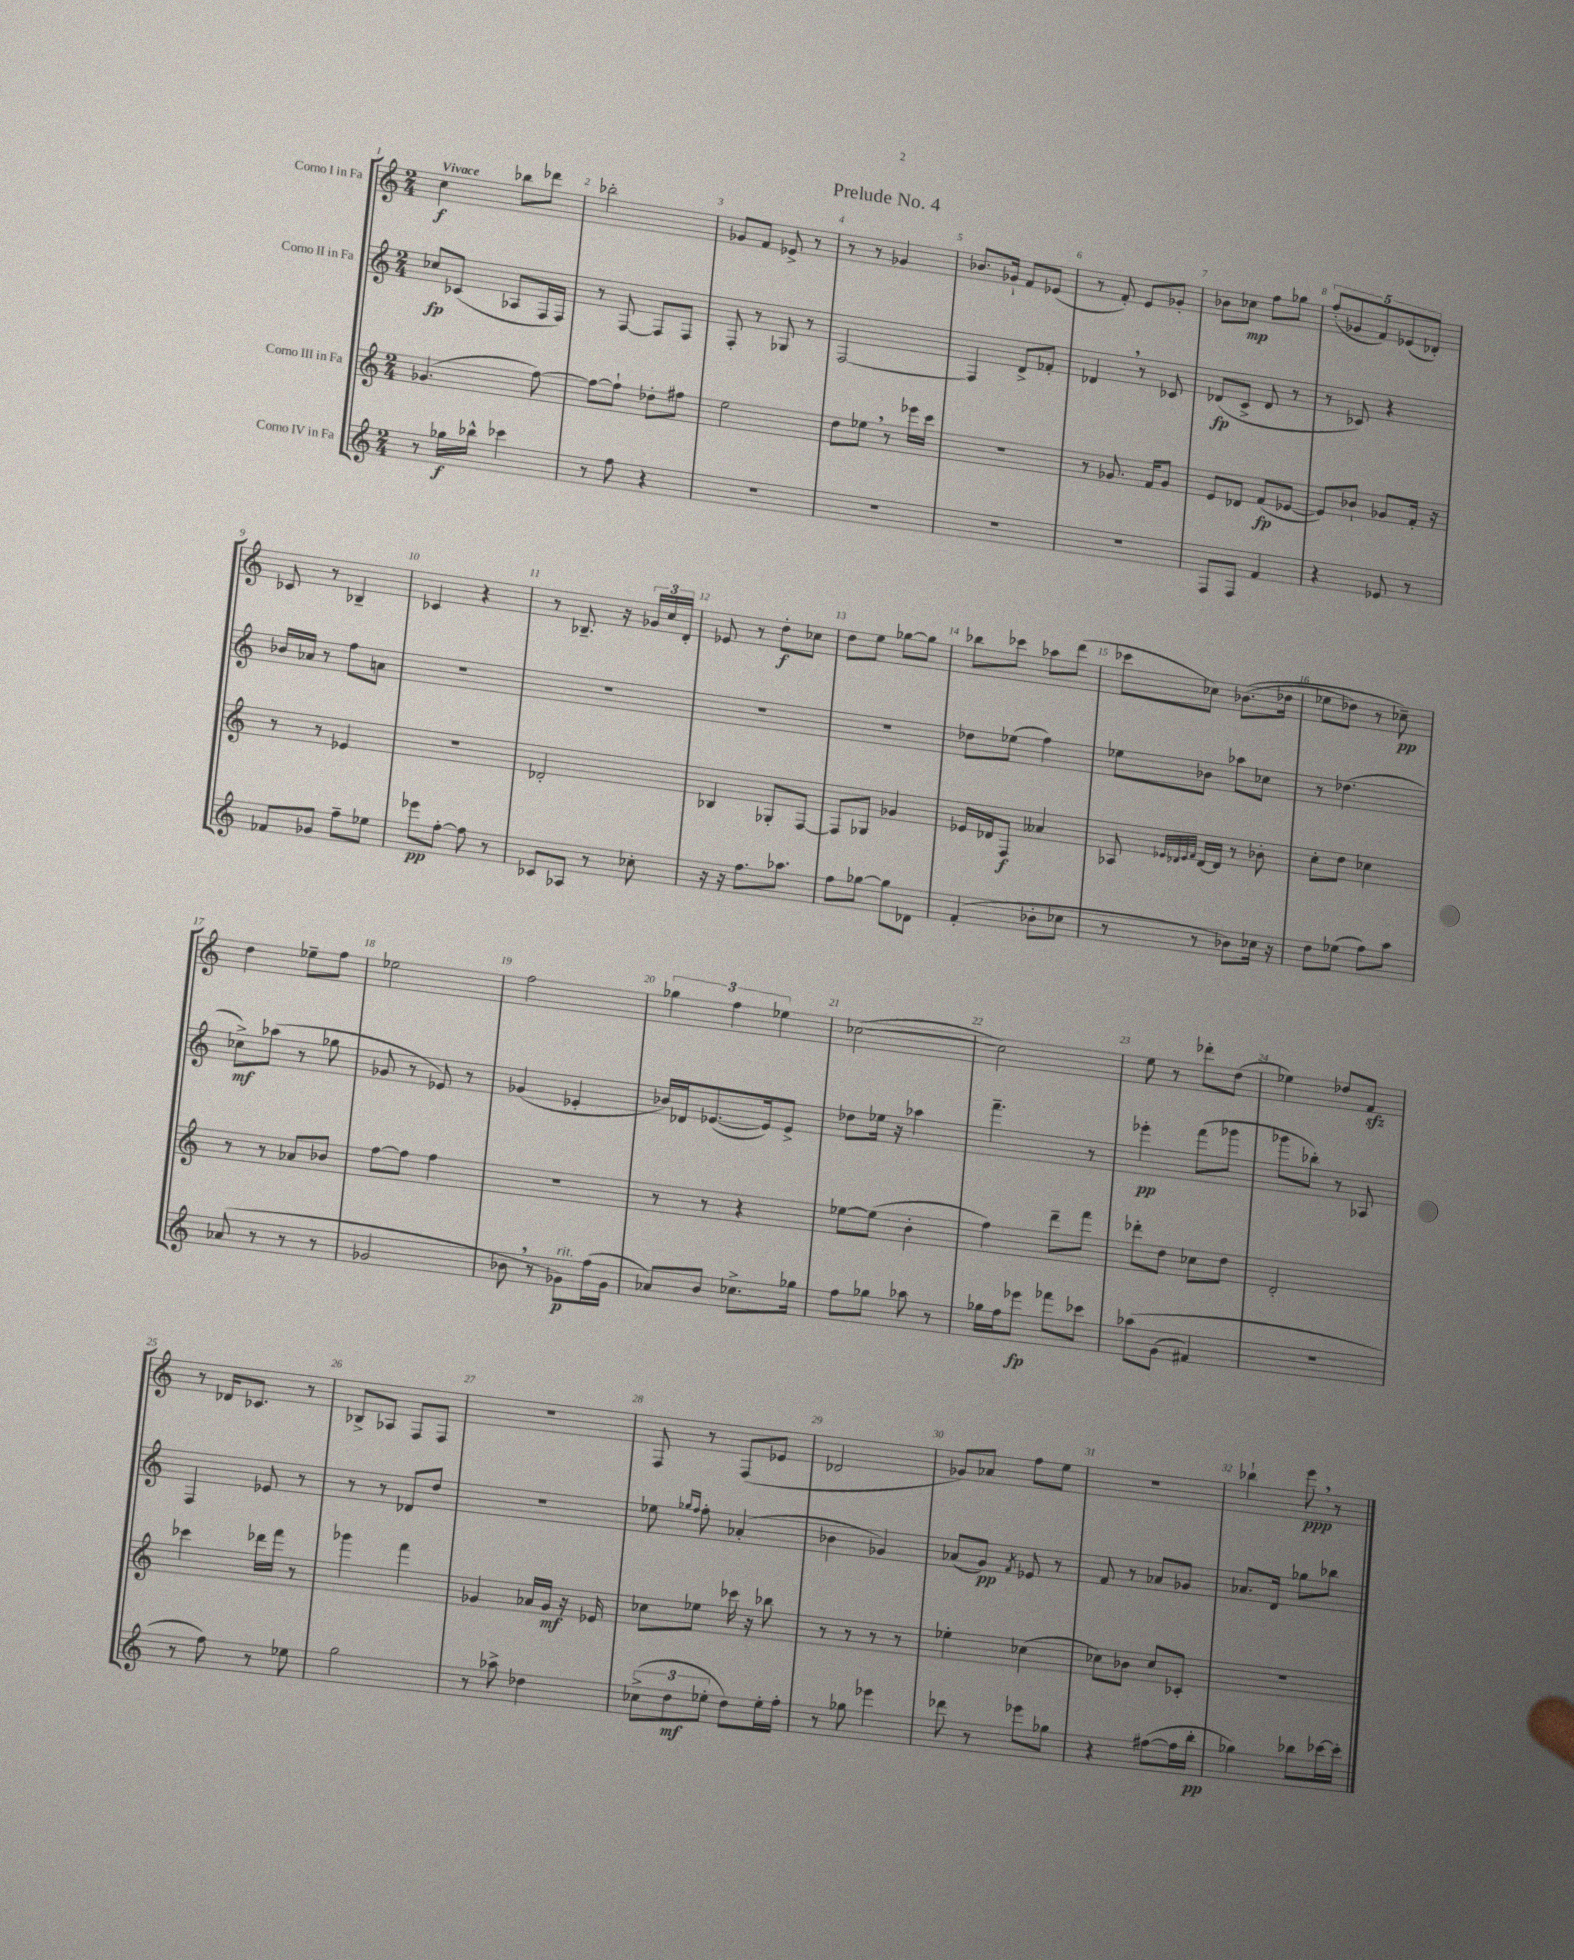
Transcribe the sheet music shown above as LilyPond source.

\header { title = "Prelude No. 4" }
<<
\new StaffGroup <<
\new Staff = "s0" \with { instrumentName = "Corno I in Fa" } {
    \clef treble \key c \major \numericTimeSignature \time 2/4 \tempo "Vivace"
    c''4\f bes''8 des'''8 |
    bes''2-. |
    ges'8 f'8 ees'8-> r8 |
    r8 r8 ges'4 |
    bes'8. ges'16-! f'8 ees'8( |
    r8 f'8-.) e'8 ges'8-. |
    bes'8 ces''8\mp f''8 ges''8 |
    \tuplet 5/4 { f''8-.( ges'8 f'8) ees'8( des'8-.) } |
    ces'8 r8 bes4-- |
    ces'4 r4 |
    r8 bes8.-- r16 \tuplet 3/2 { ges'16 c''16 d'16-. } |
    ees'8 r8 d''8-.\f ces''8 |
    d''8 e''8 ges''8~ ges''8 |
    bes''8 ces'''8 aes''8 d'''8( |
    ces'''8 ces''8) bes'8.(\( des''16 |
    ees''8 des''8) r8 ces''8--\pp\) |
    d''4 ees''8-- f''8 |
    ees''2 |
    f''2 |
    \tuplet 3/2 { ges''4 f''4 ees''4 } |
    ces''2~( |
    ces''2) |
    e''8 r8 des'''8-. d''8( |
    ees''4) des''8 f'8\sfz |
    r8 des'16 ces'8. r8 |
    bes8-> aes8 f8 f8 |
    r2 |
    f8 r8 f8( ees'8 |
    des'2 |
    ges'8) aes'8 f''8 e''8 |
    r2 |
    bes''4-! e'''8\ppp \breathe r8 \bar "|." |
}
\new Staff = "s1" \with { instrumentName = "Corno II in Fa" } {
    \clef treble \key c \major \numericTimeSignature \time 2/4
    ces''8\fp ces'8( aes8 f16 f16) |
    r8 f8~ f8 f8 |
    f8-. r8 ges8 r8 |
    f2~ |
    f4 d'8-> fes'8-. |
    des'4 \breathe r8 ces'8 |
    des'8\fp( c'8-> des'8 r8 |
    r8 ces'8) r4 |
    bes'16 aes'16 r8 f''8 a'8 |
    R2 |
    R2 |
    R2 |
    R2 |
    des''8 ees''8( f''4) |
    ees''8 bes'8 aes''8 ces''8 |
    r8 des''4.( |
    ces''8->\mf) aes''8( r8 ges''8 |
    ges'8 r8 ees'8) r8 |
    ges'4( ees'4-. |
    bes'16) des'16 ees'8.~( ees'16) ees'8-> |
    des''8 ees''16 r16 aes''4 |
    f'''4.-- r8 |
    ees'''4-.\pp f'''8( ges'''8 |
    ges'''8 bes''8-.) r8 aes8 |
    f4 ees'8 r8 |
    r8 r8 des'8 d''8 |
    R2 |
    ees''8 \grace { ges''16 f''16 } f''8-. aes'4-.( |
    bes'4 ges'4) |
    aes'8( g'8\pp) \acciaccatura { f'8 } ees'8 r8 |
    f'8 r8 aes'8 ges'8 |
    aes'8. d'16 ges''8 bes''8 \bar "|." |
}
\new Staff = "s2" \with { instrumentName = "Corno III in Fa" } {
    \clef treble \key c \major \numericTimeSignature \time 2/4
    ges'4.( f''8~) |
    f''8~ f''8-! des''8-. fis''8 |
    e''2 |
    d''8 ees''8 \breathe r8 ees'''16 c'''16 |
    R2 |
    r8 ges'8. f'16 ges'8 |
    e'8 des'8 f'8\fp( ees'8~ |
    ees'8) bes'8-! ges'8 f'16-. r16 |
    r8 r8 ees'4 |
    r2 |
    des'2-. |
    bes4 ges8-. f8~ |
    f8 ges8 ges'4 |
    ees'16 des'16 f8\f aeses'4 |
    aes8 \grace { ees'32 des'32 ees'32 f'32 } des'16~ des'16 r8 bes'8-. |
    c''8-. d''8 ces''4 |
    r8 r8 aes'8 bes'8 |
    f''8~ f''8 f''4 |
    R2 |
    r8 r8 r4 |
    ees''8~ ees''8( b'4-. |
    f''4) d'''8-- f'''8 |
    des'''8-. d''8 ces''8 d''8 |
    d'2-. |
    ces'''4 des'''16 f'''16 r8 |
    ges'''4 f'''4 |
    ges'4 aes'16 ges'16\mf r16 ees'16 |
    ces''8 ees''8 ces'''16 r16 bes''8 |
    r8 r8 r8 r8 |
    ees''4-. ces''4( |
    ces''8) bes'8 ces''8 ces'8-. |
    r2 \bar "|." |
}
\new Staff = "s3" \with { instrumentName = "Corno IV in Fa" } {
    \clef treble \key c \major \numericTimeSignature \time 2/4
    r8 ges''16\f bes''16-^ ces'''4 |
    r8 f''8 r4 |
    R2 |
    R2 |
    R2 |
    R2 |
    f8 f8 f'4 |
    r4 ees'8 r8 |
    fes'8 ges'8 f''8-- ees''8 |
    ees'''8\pp f''8~-. f''8 r8 |
    ces'8 aes8 r8 ces''8-. |
    r16 r16 f''8. aes''8. |
    f''8 ges''8~ ges''8 des'8 |
    f'4-.( bes'8-. ces''8 |
    r8 r8 bes'8) ces''16 r16 |
    d''8 ees''8( f''8) a''8 |
    aes'8( r8 r8 r8 |
    ges'2 |
    bes'8 \breathe r8 ges'8\p^\markup { \italic "rit." }) f''16( ges'16 |
    aes'8) b'8 ces''8.-> ges''16 |
    f''8 ges''8 aes''8 r8 |
    ges''16 f''16 ees'''8\fp fes'''8 ces'''8 |
    aes''8\( g'8( fis'4) |
    r2 |
    r8 f''8\) r8 ees''8 |
    g''2 |
    r8 aes''8-> des''4 |
    \tuplet 3/2 { ces''8->( d''8\mf ees''8-. } d''8) ees''16-. f''16-. |
    r8 ges''8 ees'''4 |
    des'''8 r8 ees'''8 ges''8 |
    r4 fis''8~( fis''16 b''16-.\pp |
    ges''4) bes''8 ces'''16~ ces'''16-. \bar "|." |
}
>>
>>
\layout { \context { \Score \override BarNumber.break-visibility = ##(#f #t #t) barNumberVisibility = #all-bar-numbers-visible } }
